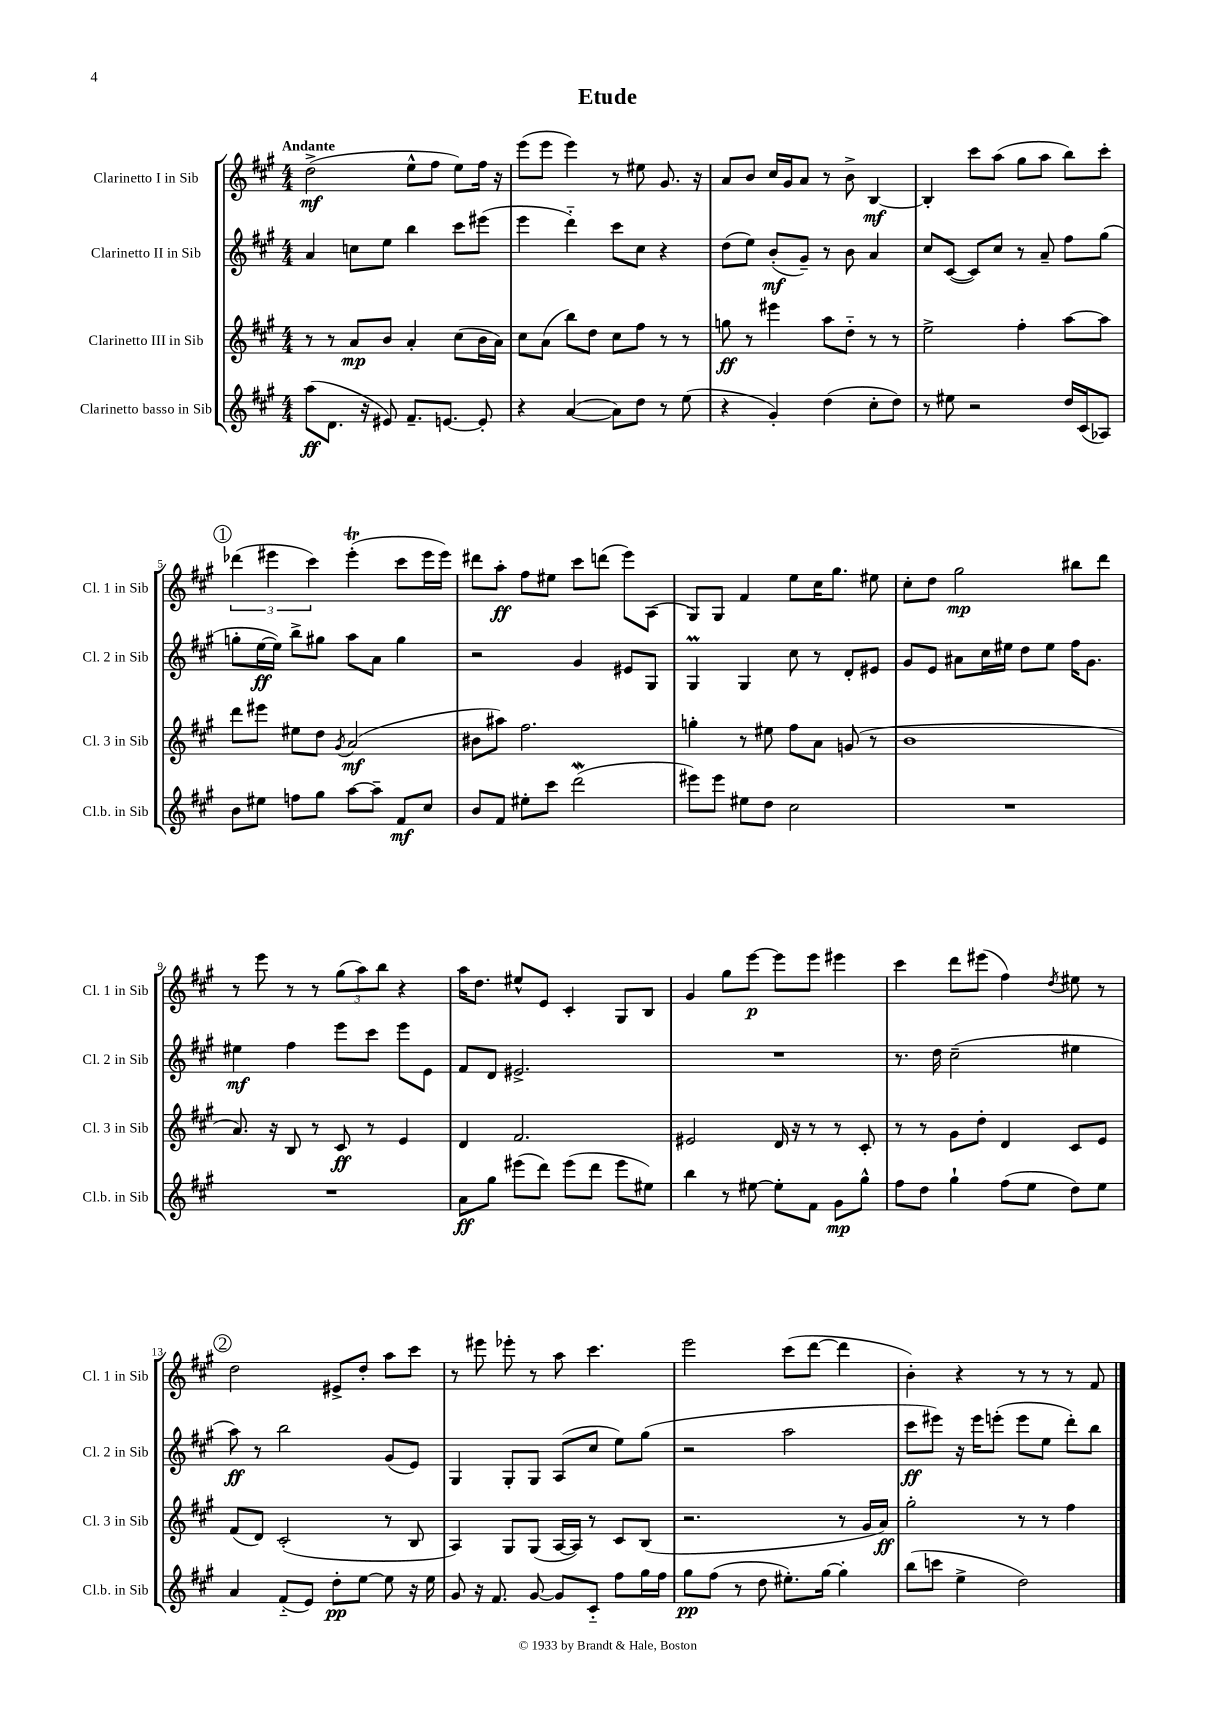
\header { title = "Etude" }
<<
\new StaffGroup <<
\new Staff = "s0" \with { instrumentName = "Clarinetto I in Sib" shortInstrumentName = "Cl. 1 in Sib" } {
    \clef treble \key a \major \numericTimeSignature \time 4/4 \tempo "Andante"
    \autoBeamOff d''2->\mf( e''8[-^ fis''8] e''8[) fis''16] r16 |
    e'''8[( e'''8] e'''4) r8 eis''8 gis'8. r16 |
    a'8[ b'8] cis''16[ gis'16 a'8] r8 b'8-> b4~\mf |
    b4-. cis'''8[ a''8]( gis''8[ a''8] b''8[) cis'''8]-. |
    \mark \markup { \circle "1" } \tuplet 3/2 { des'''4( eis'''4 cis'''4) } eis'''4-.\trill( cis'''8[ eis'''16 eis'''16]) |
    dis'''8[ a''8]-.\ff fis''8[ eis''8] cis'''8[ d'''8]( e'''8[) a8]( |
    gis8[) gis8] fis'4 e''8[ cis''16 gis''8.] eis''8 |
    cis''8[-. d''8] gis''2\mp bis''8[ d'''8] |
    r8 e'''8 r8 r8 \tuplet 3/2 { gis''8[( a''8) b''8] } r4 |
    a''16[ d''8.] eis''8[-^ e'8] cis'4-. gis8[ b8] |
    gis'4 gis''8[ e'''8]~\p e'''8[ e'''8] eis'''4 |
    cis'''4 d'''8[ eis'''8]( fis''4) \acciaccatura { d''8 } eis''8 r8 |
    \mark \markup { \circle "2" } d''2 eis'8[-> d''8]-. a''8[ cis'''8] |
    r8 eis'''8 ees'''8-. r8 a''8 cis'''4. |
    e'''2 cis'''8[( d'''8]~ d'''4 |
    b'4-.) r4 r8 r8 r8 fis'8 \bar "|." |
}
\new Staff = "s1" \with { instrumentName = "Clarinetto II in Sib" shortInstrumentName = "Cl. 2 in Sib" } {
    \clef treble \key a \major \numericTimeSignature \time 4/4
    \autoBeamOff a'4 c''8[ e''8] b''4 cis'''8[ eis'''8]( |
    e'''4 d'''4-_) cis'''8[ cis''8] r4 |
    d''8[( e''8]) b'8[-.\mf( gis'8]--) r8 b'8 a'4 |
    cis''8[ cis'8]~( cis'8[) cis''8] r8 a'8-- fis''8[ gis''8]( |
    \mark \markup { \circle "1" } g''8[-. e''16~\ff e''16]) b''8[-> gis''8] a''8[ a'8] gis''4 |
    r2 gis'4 eis'8[ gis8] |
    gis4\prall gis4 cis''8 r8 d'8[-. eis'8] |
    gis'8[ e'8] ais'8[ cis''16 eis''16] d''8[ eis''8] fis''16[ gis'8.] |
    eis''4\mf fis''4 e'''8[ cis'''8] e'''8[ e'8] |
    fis'8[ d'8] eis'2.-> |
    R1 |
    r8. d''16 cis''2--( eis''4 |
    \mark \markup { \circle "2" } a''8\ff) r8 b''2 gis'8[( e'8]) |
    gis4 gis8[-. gis8] a8[( cis''8] e''8[) gis''8]( |
    r2 a''2 |
    cis'''8[\ff eis'''8]) r16 eis'''16[ e'''8]-.( e'''8[ e''8] d'''8[-.) b''8] \bar "|." |
}
\new Staff = "s2" \with { instrumentName = "Clarinetto III in Sib" shortInstrumentName = "Cl. 3 in Sib" } {
    \clef treble \key a \major \numericTimeSignature \time 4/4
    \autoBeamOff r8 r8 a'8[\mp b'8] a'4-. cis''8[( b'16 a'16]) |
    cis''8[ a'8]( b''8[) d''8] cis''8[ fis''8] r8 r8 |
    g''8\ff r8 eis'''4 a''8[ d''8]-_ r8 r8 |
    e''2-> fis''4-. a''8[~ a''8] |
    \mark \markup { \circle "1" } d'''8[ eis'''8] eis''8[ d''8] \acciaccatura { gis'8 } a'2\mf( |
    bis'8[ ais''8]) fis''2. |
    g''4-. r8 eis''8 fis''8[ a'8] g'8( r8 |
    b'1 |
    a'8.) r16 b8 r8 cis'8\ff r8 e'4 |
    d'4 fis'2. |
    eis'2 d'16 r16 r8 r8 cis'8-. |
    r8 r8 gis'8[ d''8]-. d'4 cis'8[ e'8] |
    \mark \markup { \circle "2" } fis'8[( d'8]) cis'2-.( r8 b8 |
    a4) gis8[ gis8]( a16[~ a16]) r8 cis'8[ b8]( |
    r2. r8 gis'16[ a'16]\ff) |
    gis''2-. r8 r8 fis''4 \bar "|." |
}
\new Staff = "s3" \with { instrumentName = "Clarinetto basso in Sib" shortInstrumentName = "Cl.b. in Sib" } {
    \clef treble \key a \major \numericTimeSignature \time 4/4
    \autoBeamOff a''8[\ff( d'8.] r16 eis'8) fis'8.[-- e'8.]~ e'8-. |
    r4 a'4~( a'8[) d''8] r8 e''8( |
    r4 gis'4-.) d''4( cis''8[-. d''8]) |
    r8 eis''8 r2 d''16[ cis'16( aes8]) |
    \mark \markup { \circle "1" } b'8[ eis''8] f''8[ gis''8] a''8[~ a''8]-- fis'8[\mf cis''8] |
    b'8[ fis'8] eis''8[-. cis'''8] d'''2\mordent( |
    eis'''8[) eis'''8] eis''8[ d''8] cis''2 |
    R1 |
    R1 |
    a'8[\ff gis''8] eis'''8[( d'''8]) eis'''8[( d'''8] eis'''8[ eis''8]) |
    b''4 r8 eis''8~ eis''8[-. fis'8] gis'8[\mp gis''8]-^ |
    fis''8[ d''8] gis''4-! fis''8[( e''8] d''8[) e''8] |
    \mark \markup { \circle "2" } a'4 fis'8[-_( e'8]) d''8[-.\pp e''8]~ e''8 r16 e''16 |
    gis'8 r16 fis'8. gis'8~ gis'8[ cis'8]-_ fis''8[ gis''16 fis''16] |
    gis''8[\pp fis''8]( r8 d''8 eis''8.[-.) gis''16]~ gis''4-. |
    b''8[( c'''8] e''4-> d''2) \bar "|." |
}
>>
>>
